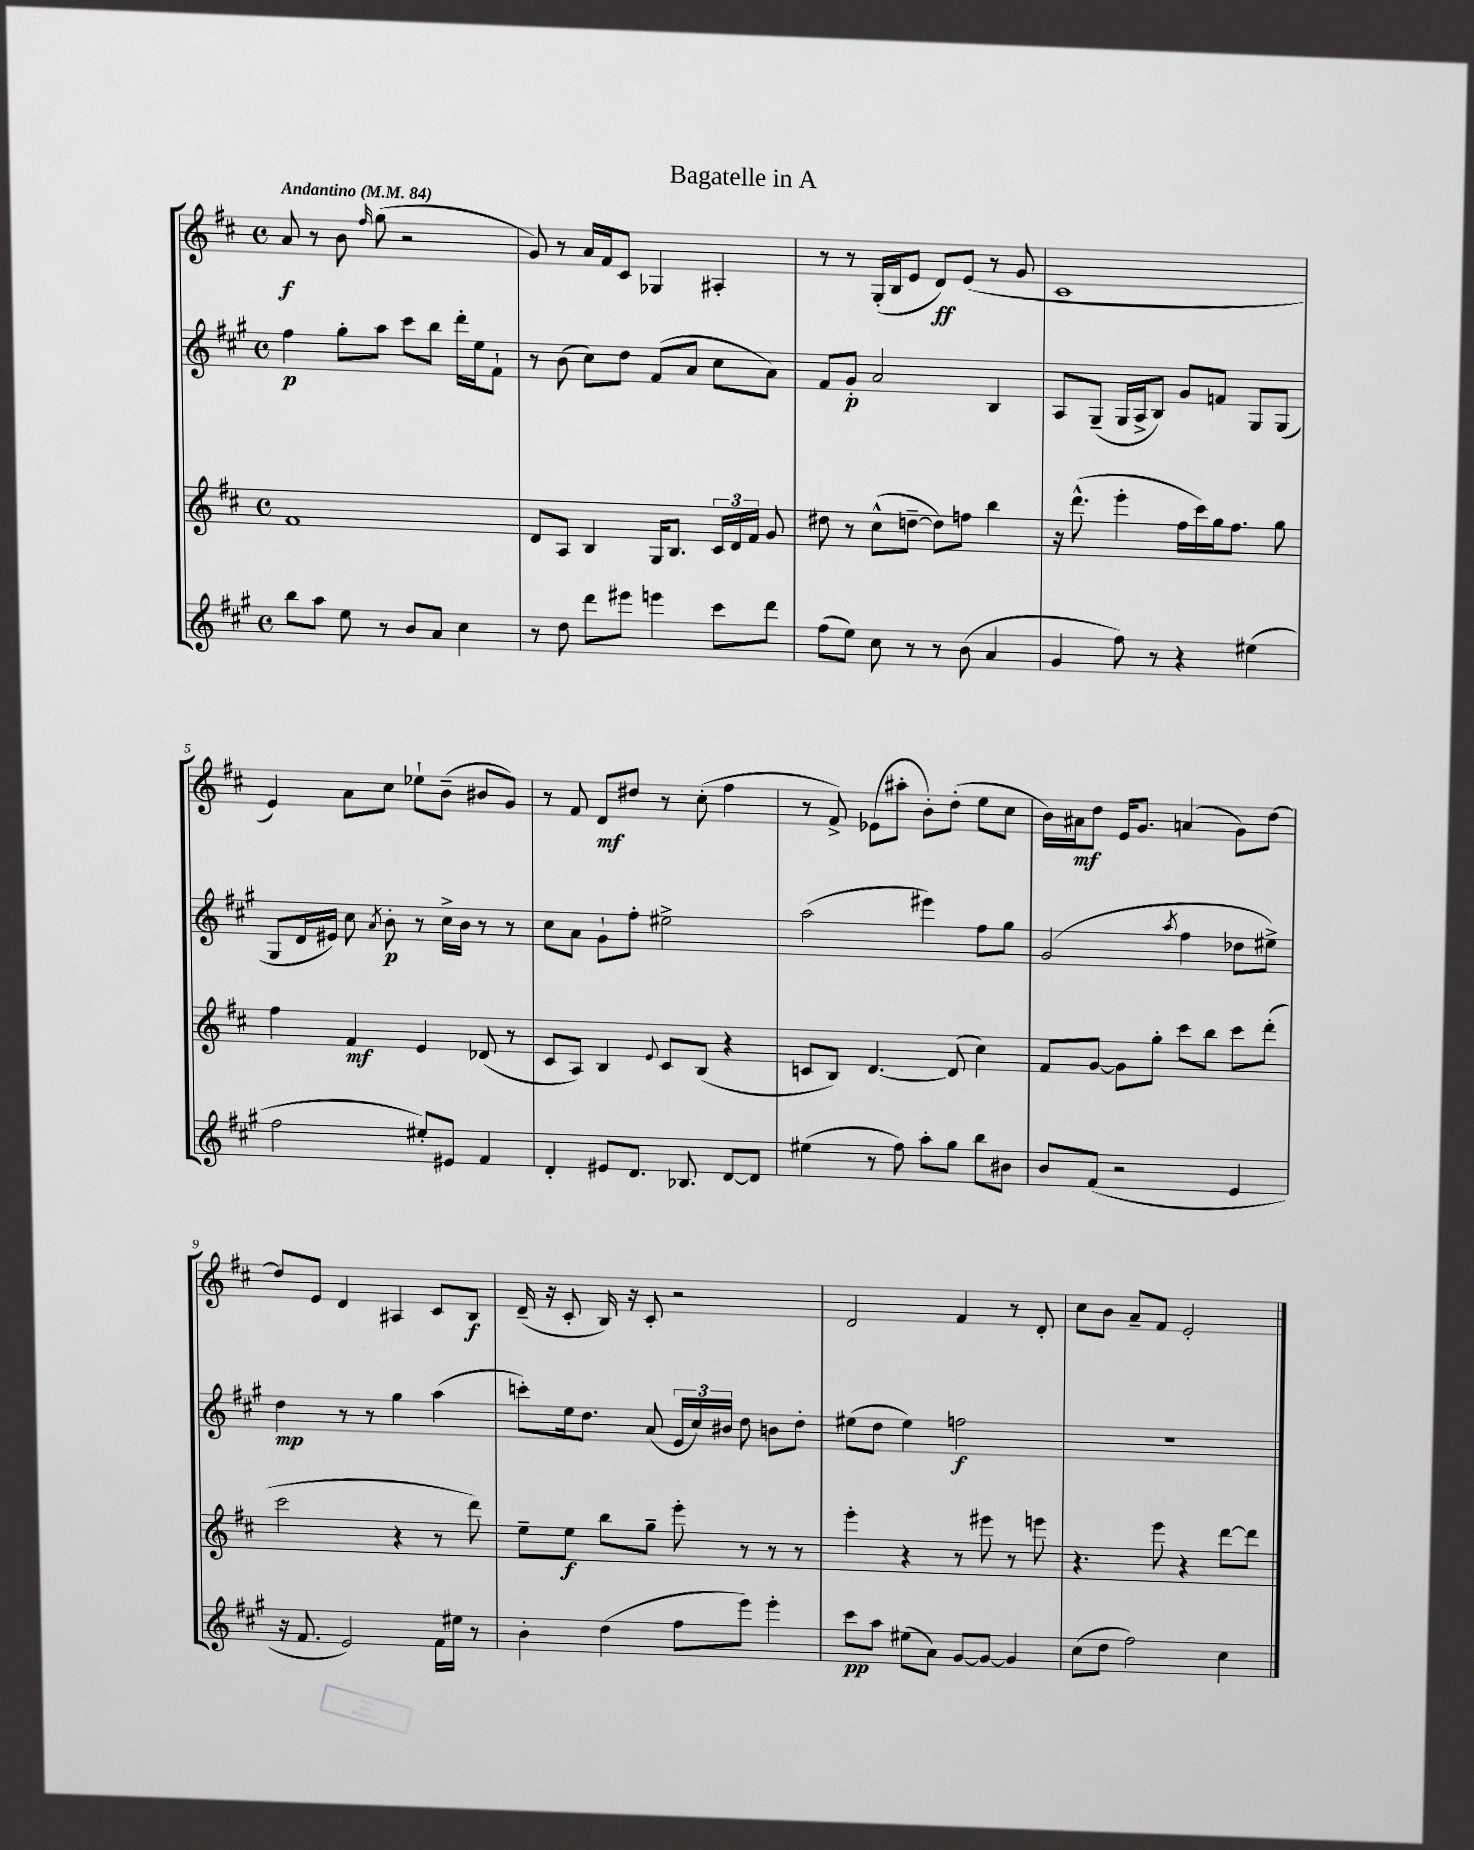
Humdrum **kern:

**kern	**dynam	**kern	**dynam	**kern	**dynam	**kern	**dynam
*part4	*part4	*part3	*part3	*part2	*part2	*part1	*part1
*staff4	*staff4	*staff3	*staff3	*staff2	*staff2	*staff1	*staff1
*clefG2	*	*clefG2	*	*clefG2	*	*clefG2	*
*k[f#c#g#]	*	*k[f#c#]	*	*k[f#c#g#]	*	*k[f#c#]	*
*M4/4	*	*M4/4	*	*M4/4	*	*M4/4	*
*met(c)	*	*met(c)	*	*met(c)	*	*met(c)	*
*MM84	*	*MM84	*	*MM84	*	*MM84	*
=1	=1	=1	=1	=1	=1	=1	=1
!	!	!	!	!	!	!LO:TX:a:B:t=Andantino	!
8bb\L	.	1f#	.	4ff#\	p	8a/	f
8aa\J	.	.	.	.	.	8r	.
8ee\	.	.	.	8gg#'\L	.	8b\	.
.	.	.	.	.	.	16qqff#/	.
8r	.	.	.	8aa\J	.	(8gg\	.
8b/L	.	.	.	8ccc#\L	.	2r	.
8a/J	.	.	.	8bb\J	.	.	.
4cc#\	.	.	.	16ddd'\LL	.	.	.
.	.	.	.	16ee\J	.	.	.
.	.	.	.	8f#`\J	.	.	.
=2	=2	=2	=2	=2	=2	=2	=2
8r	.	8d/L	.	8r	.	8g/)	.
8dd\	.	8A/J	.	(8b\	.	8r	.
8ddd\L	.	4B/	.	8cc#\L)	.	16a/LL	.
.	.	.	.	.	.	16f#/J	.
8eee#X\J	.	.	.	8dd\J	.	8c#/J	.
4eeen\	.	16G/KL	.	(8f#/L	.	4G-X/	.
.	.	8.B/J	.	.	.	.	.
.	.	.	.	8a/J	.	.	.
8ccc#\L	.	24c#/LL	.	8cc#\L	.	4A#X'/	.
.	.	24d/	.	.	.	.	.
.	.	24f#/JJ	.	.	.	.	.
8ddd\J	.	8g/	.	8a\J)	.	.	.
=3	=3	=3	=3	=3	=3	=3	=3
(8ff#\L	.	8dd#X\	.	8f#/L	.	8r	.
8ee\J)	.	8r	.	8g#'/J	p	8r	.
8cc#\	.	(8cc#^^\L	.	2a/	.	(16G'/LL	.
.	.	.	.	.	.	16B/J	.
8r	.	[8ddn~\J	.	.	.	8e/J	.
8r	.	8dd\L])	.	.	.	8d/L)	ff
(8b\	.	8ffn\J	.	.	.	(8e/J	.
4a/	.	4bb\	.	4B/	.	8r	.
.	.	.	.	.	.	8g/	.
=4	=4	=4	=4	=4	=4	=4	=4
4g#/	.	16r	.	8A/L	.	1c#	.
.	.	(8.ddd^^\	.	.	.	.	.
.	.	.	.	(8G#~/J	.	.	.
8ff#\)	.	4eee'\	.	16G#/LL	.	.	.
.	.	.	.	16A^/J	.	.	.
8r	.	.	.	8B/J)	.	.	.
4r	.	16ff#\LL	.	8g#/L	.	.	.
.	.	16ccc#\)	.	.	.	.	.
.	.	16gg\J	.	8fn/J	.	.	.
.	.	8.ff#\J	.	.	.	.	.
(4ee#X\	.	.	.	8G#/L	.	.	.
.	.	8gg\	.	(8G#/J	.	.	.
!!LO:LB:g=z
=5	=5	=5	=5	=5	=5	=5	=5
2ff#\	.	4ff#\	.	8G#/L	.	4e/)	.
.	.	.	.	16d/L	.	.	.
.	.	.	.	16e#X/JJ)	.	.	.
.	.	4f#/	mf	8cc#\	.	8a\L	.
.	.	.	.	8qa/	.	.	.
.	.	.	.	8b'\	p	8cc#\J	.
8ee#X'/L)	.	4e/	.	8r	.	8ee-X`\L	.
8e#X/J	.	.	.	16cc#^\LL	.	(8b~\J	.
.	.	.	.	16b\JJ	.	.	.
4f#/	.	(8d-X/	.	8r	.	8b#X/L	.
.	.	8r	.	8r	.	8g/J)	.
=6	=6	=6	=6	=6	=6	=6	=6
4d'/	.	8c#/L	.	8cc#\L	.	8r	.
.	.	8A/J)	.	8a\J	.	8f#/	.
8e#X/L	.	4B/	.	8g#`\L	.	8d/L	mf
8.d/J	.	.	.	8ff#'\J	.	8dd#X/J	.
.	.	8qqe/	.	.	.	.	.
.	.	8c#/L	.	2ee#X^\	.	8r	.
8.B-X/	.	.	.	.	.	.	.
.	.	(8B/J	.	.	.	(8cc#'\	.
[8d/L	.	4r	.	.	.	4ff#\	.
8d/J]	.	.	.	.	.	.	.
=7	=7	=7	=7	=7	=7	=7	=7
(4ee#X\	.	8cn/L	.	(2aa\	.	8r	.
.	.	8B/J)	.	.	.	8f#^/)	.
8r	.	[4.d/	.	.	.	(8e-X\L	.
8ff#\)	.	.	.	.	.	8aa#X'\J	.
8aa'\L	.	.	.	4eee#X\)	.	8b'\L)	.
8gg#\J	.	(8d/]	.	.	.	(8dd'\J	.
8bb\L	.	4cc#\)	.	8ff#\L	.	8ee\L	.
8b#X\J	.	.	.	8gg#\J	.	8cc#\J	.
=8	=8	=8	=8	=8	=8	=8	=8
8b/L	.	8f#/L	.	(2g#/	.	16b\LL)	.
.	.	.	.	.	.	16a#X\J	mf
(8f#/J	.	[8g/J	.	.	.	8dd\J	.
2r	.	8g\L]	.	.	.	16e/KL	.
.	.	.	.	.	.	8.g/J	.
.	.	8gg'\J	.	.	.	.	.
.	.	.	.	8qaa/	.	.	.
.	.	8ccc#\L	.	4ff#\	.	(4an/	.
.	.	8bb\J	.	.	.	.	.
4e/	.	8ccc#\L	.	8dd-X\L	.	8g\L)	.
.	.	(8ddd'\J	.	8ee#X^\J)	.	[8dd\J	.
!!LO:LB:g=z
=9	=9	=9	=9	=9	=9	=9	=9
16r	.	2ccc#\	.	4dd\	mp	8dd/L]	.
8.f#/	.	.	.	.	.	.	.
.	.	.	.	.	.	8e/J	.
2e/)	.	.	.	8r	.	4d/	.
.	.	.	.	8r	.	.	.
.	.	4r	.	4gg#\	.	4A#X/	.
16f#\LL	.	8r	.	(4aa\	.	8c#/L	.
16ee#X\JJ	.	.	.	.	.	.	.
8r	.	8ddd\)	.	.	.	8B/J	f
=10	=10	=10	=10	=10	=10	=10	=10
4b'\	.	8ee~\L	.	8cccn'\L)	.	(16d~/	.
.	.	.	.	.	.	16r	.
.	.	8ee\J	f	16ee\k	.	8c#'/	.
.	.	.	.	8.dd\J	.	.	.
(4dd\	.	8bb\L	.	.	.	16B/)	.
.	.	.	.	.	.	16r	.
.	.	8gg~\J	.	(8a/	.	8c#'/	.
8ff#\L	.	8eee'\	.	24e/LL	.	2r	.
.	.	.	.	24cc#/)	.	.	.
.	.	.	.	24b#X/JJ	.	.	.
8eee\J)	.	8r	.	8dd\	.	.	.
4eee'\	.	8r	.	8bn\L	.	.	.
.	.	8r	.	8dd'\J	.	.	.
=11	=11	=11	=11	=11	=11	=11	=11
8ccc#\L	pp	4eee'\	.	(8ee#X\L	.	2d/	.
8aa\J	.	.	.	8dd\J	.	.	.
(8ee#X\L	.	4r	.	4ee#\)	.	.	.
8a\J)	.	.	.	.	.	.	.
[8g#/L	.	8r	.	2ffn\	f	4f#/	.
8g#/J_	.	8eee#X\	.	.	.	.	.
4g#/]	.	8r	.	.	.	8r	.
.	.	8eeen\	.	.	.	8d'/	.
=12	=12	=12	=12	=12	=12	=12	=12
(8cc#\L	.	4.r	.	1r	.	8cc#\L	.
8dd\J	.	.	.	.	.	8b\J	.
2ff#\)	.	.	.	.	.	8a~/L	.
.	.	8eee\	.	.	.	8f#/J	.
.	.	4r	.	.	.	2e'/	.
4cc#\	.	[8ddd\L	.	.	.	.	.
.	.	8ddd\J]	.	.	.	.	.
==	==	==	==	==	==	==	==
*-	*-	*-	*-	*-	*-	*-	*-
